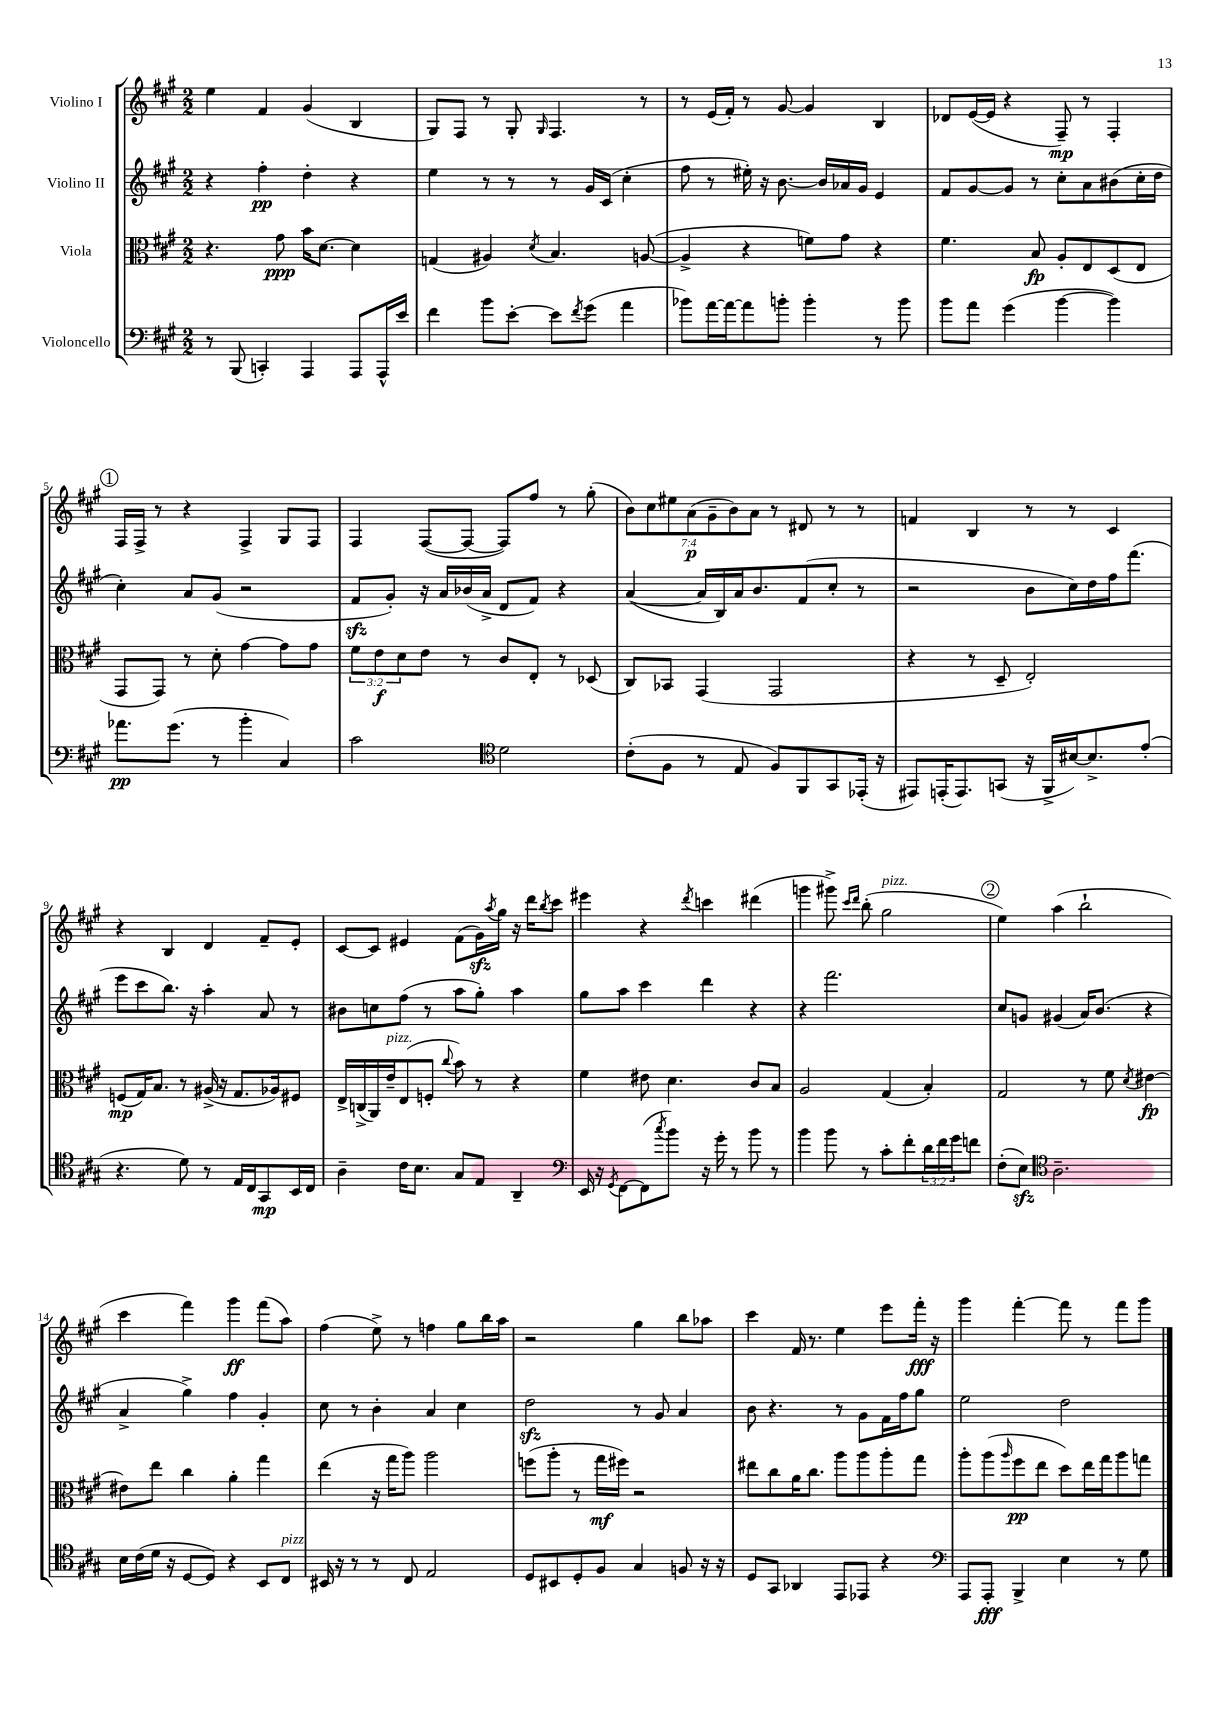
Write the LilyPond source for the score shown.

<<
\new StaffGroup <<
\new Staff = "s0" \with { instrumentName = "Violino I" } {
    \clef treble \key a \major \numericTimeSignature \time 2/2 \override Staff.TupletNumber.text = #tuplet-number::calc-fraction-text
    e''4 fis'4 gis'4( b4 |
    gis8) fis8 r8 gis8-. \grace { gis16 } fis4. r8 |
    r8 e'16( fis'16-.) r8 gis'8~ gis'4 b4 |
    des'8 e'16~( e'16 r4 fis8--\mp) r8 fis4-. |
    \mark \markup { \circle "1" } fis16 fis16-> r8 r4 fis4-> gis8 fis8 |
    fis4 fis8~( fis8~ fis8) fis''8 r8 gis''8-.( |
    \tuplet 7/4 { b'8) cis''8 eis''8 a'8\p( gis'8-- b'8) a'8 } r8 dis'8 r8 r8 |
    f'4 b4 r8 r8 cis'4 |
    r4 b4 d'4 fis'8-- e'8-. |
    cis'8~ cis'8 eis'4 fis'8( gis'16\sfz) \acciaccatura { a''8 } gis''16 r16 d'''16 \acciaccatura { b''8 } cis'''8 |
    eis'''4 r4 \acciaccatura { d'''8 } c'''4 dis'''4( |
    g'''4 gis'''8->) \grace { cis'''16 d'''16 } b''8-.( gis''2^\markup { \italic "pizz." } |
    \mark \markup { \circle "2" } e''4) a''4( b''2-! |
    cis'''4 fis'''4) gis'''4\ff fis'''8( a''8) |
    fis''4( e''8->) r8 f''4 gis''8 b''16 a''16 |
    r2 gis''4 b''8 aes''8 |
    cis'''4 fis'16 r8. e''4 e'''8 fis'''16-.\fff r16 |
    gis'''4 fis'''4~-. fis'''8 r8 fis'''8 gis'''8 \bar "|." |
}
\new Staff = "s1" \with { instrumentName = "Violino II" } {
    \clef treble \key a \major \numericTimeSignature \time 2/2
    r4 fis''4-.\pp d''4-. r4 |
    e''4 r8 r8 r8 gis'16 cis'16( cis''4-. |
    fis''8 r8 eis''16-.) r16 b'8.~ b'16 aes'16 gis'16 e'4 |
    fis'8 gis'8~ gis'8 r8 cis''8-. a'8 bis'8( cis''16-. d''16 |
    \mark \markup { \circle "1" } cis''4-.) a'8 gis'8( r2 |
    fis'8\sfz gis'8-.) r16 a'16 bes'16( a'16-> d'8 fis'8) r4 |
    a'4~( a'16 b16) a'16 b'8. fis'8( cis''8-. r8 |
    r2 b'8 cis''16) d''16 fis''16 fis'''8.( |
    e'''8 cis'''8 b''8.) r16 a''4-. a'8 r8 |
    bis'8 c''8 fis''8( r8 a''8 gis''8-.) a''4 |
    gis''8 a''8 cis'''4 d'''4 r4 |
    r4 fis'''2. |
    \mark \markup { \circle "2" } cis''8 g'8 gis'4( a'16) b'8.( r4 |
    a'4-> gis''4->) fis''4 gis'4-. |
    cis''8 r8 b'4-. a'4 cis''4 |
    d''2\sfz r8 gis'8 a'4 |
    b'8 r4. r8 gis'8 fis'16 fis''16 gis''8 |
    e''2 d''2 \bar "|." |
}
\new Staff = "s2" \with { instrumentName = "Viola" } {
    \clef alto \key a \major \numericTimeSignature \time 2/2 \override Staff.TupletNumber.text = #tuplet-number::calc-fraction-text
    r4. gis'8\ppp b'16 d'8.~ d'4 |
    g4( ais4) \acciaccatura { d'8 } b4. a8~( |
    a4-> r4 f'8) gis'8 r4 |
    fis'4. b8\fp a8-. e8 d8( e8 |
    \mark \markup { \circle "1" } gis,8 gis,8) r8 d'8-. gis'4~ gis'8 gis'8 |
    \tuplet 3/2 { fis'8 e'8\f d'8 } e'8 r8 cis'8 e8-. r8 des8( |
    cis8) bes,8 gis,4( gis,2 |
    r4 r8 d8-- e2-.) |
    f8\mp( gis16) b8. r8 ais16->( r16 gis8. aes16) fis8 |
    e16-> c16->( a,16) e'16--^\markup { \italic "pizz." } e8( f8-. \appoggiatura { cis''8 } b'8) r8 r4 |
    fis'4 eis'8 d'4. cis'8 b8 |
    a2 gis4( b4-.) |
    \mark \markup { \circle "2" } gis2 r8 fis'8 \acciaccatura { d'8 } eis'4~\fp |
    eis'8 e''8 cis''4 a'4-. gis''4 |
    e''4( r16 gis''16 a''8) a''2 |
    f''8( a''8-. r8 gis''16\mf fis''16) r2 |
    eis''8 cis''8 a'16 cis''8. a''8 a''8 a''8-. gis''8 |
    a''8-. a''8( \grace { a''16 } fis''8\pp e''8 d''8) e''16 gis''16 a''8 g''8 \bar "|." |
}
\new Staff = "s3" \with { instrumentName = "Violoncello" } {
    \clef bass \key a \major \numericTimeSignature \time 2/2 \override Staff.TupletNumber.text = #tuplet-number::calc-fraction-text
    r8 b,,8( c,4-.) a,,4 a,,8 a,,16-^ e'16 |
    fis'4 b'8 e'8~-. e'8 \acciaccatura { fis'8 } gis'8( a'4 |
    bes'8) a'16~ a'16~ a'8 b'8-. b'4-. r8 b'8 |
    b'8 a'8 gis'4( b'4~ b'4) |
    \mark \markup { \circle "1" } aes'8.\pp gis'8.( r8 b'4-. cis4) |
    cis'2 \clef tenor d'2 |
    cis'8-.( fis8 r8 e8 fis8) fis,8 gis,8 ees,16-.( r16 |
    eis,8) e,16-.( e,8.) g,8( r16 fis,16-> bis16~) bis8.-> e'8-.( |
    r4. d'8) r8 e16 cis16 gis,8\mp b,16 cis16 |
    a4-- cis'16 b8. gis8 e8 a,4-- |
    \clef bass e,16 r16 \acciaccatura { gis,8 } fis,8~ fis,8( \acciaccatura { cis''8 } b'8) r16 gis'16-. r8 b'8 r8 |
    b'4 b'8 r8 cis'8-. fis'8-. \tuplet 3/2 { d'16 fis'16 gis'16 } f'8 |
    \mark \markup { \circle "2" } fis8-.( e8\sfz) \clef tenor a2.-- |
    b16 cis'16( d'16 r16 d8~ d8) r4 b,8 cis8^\markup { \italic "pizz." } |
    bis,16 r16 r8 r8 cis8 e2 |
    d8 bis,8 d8-. fis8 gis4 f8 r16 r16 |
    d8 gis,8 aes,4 e,8 ees,8 r4 |
    \clef bass a,,8 a,,8-.\fff b,,4-> e4 r8 gis8 \bar "|." |
}
>>
>>
